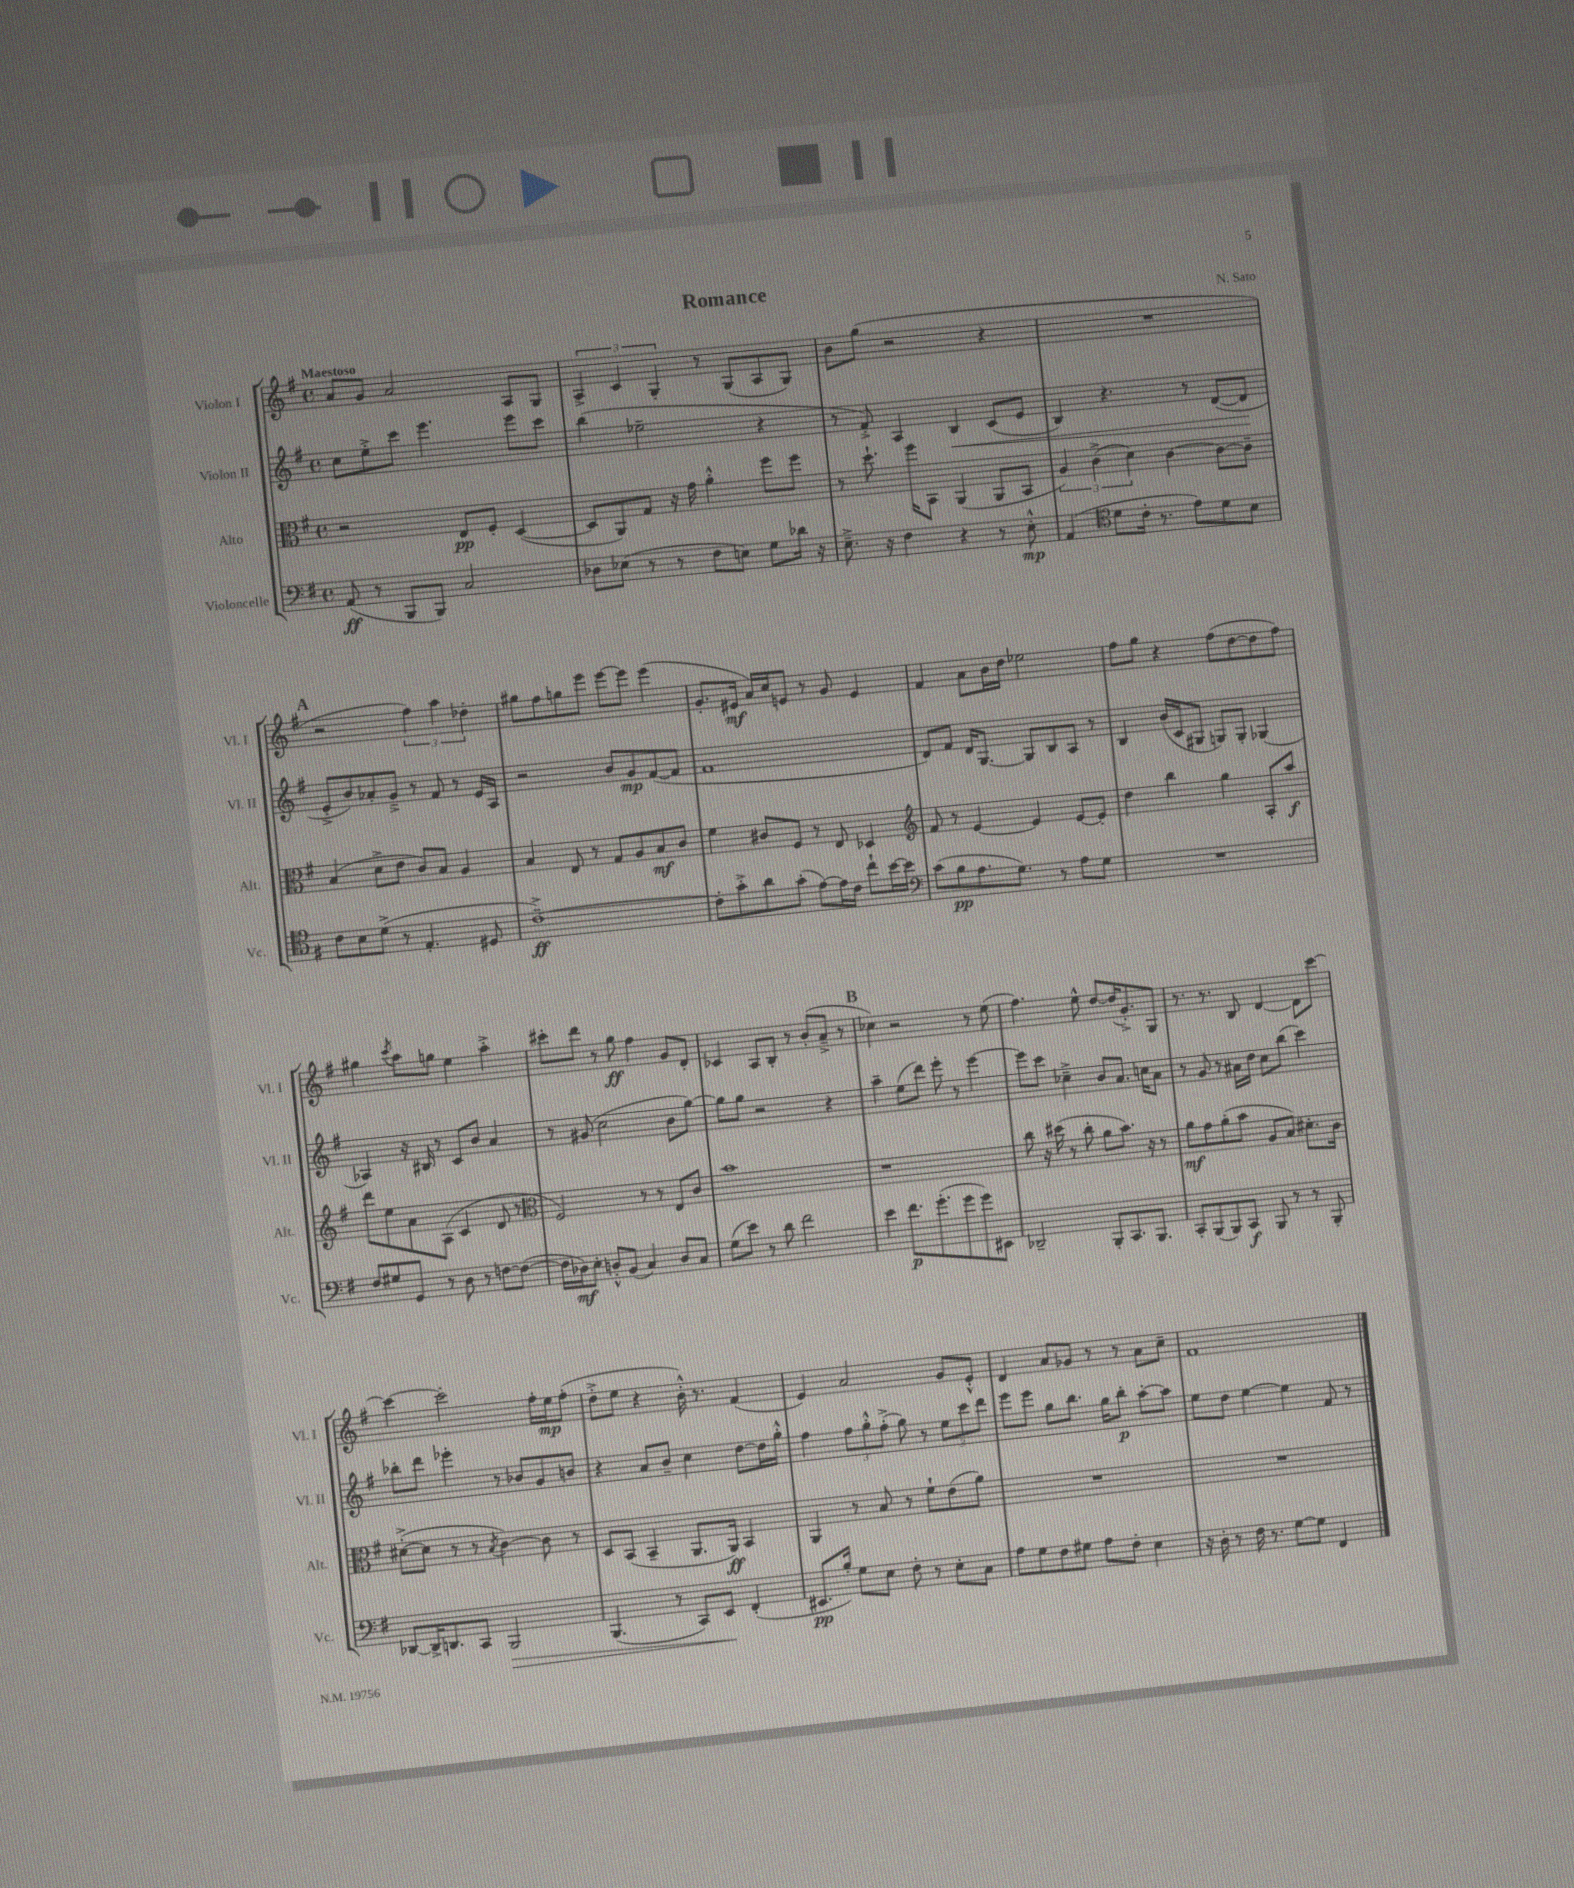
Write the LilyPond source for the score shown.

\header { title = "Romance" composer = "N. Sato" }
<<
\new StaffGroup <<
\new Staff = "s0" \with { instrumentName = "Violon I" shortInstrumentName = "Vl. I" } {
    \clef treble \key g \major \defaultTimeSignature \time 4/4 \tempo "Maestoso"
    a'8 g'8 a'2 a8 g8 |
    \tuplet 3/2 { a4-> c'4 g4-. } r8 g8( a8 g8) |
    b'8 g''8( r2 r4 |
    R1 |
    \mark \markup { \bold "A" } r2 \tuplet 3/2 { fis''4) a''4 des''4-. } |
    gis''8 fis''8 g''8 e'''8 e'''8~ e'''8 e'''4( |
    g'8.-. eis'16\mf a'16) c''16 e'8 r8 g'8 e'4 |
    fis'4 a'8 b'16 d''16 ees''2 |
    fis''8 g''8 r4 fis''8( d''8~ d''8 fis''8) |
    gis''4 \acciaccatura { c'''8 } a''8 g''8 e''4 a''4-.-> |
    cis'''8-. d'''8 r8 g''8\ff fis''4 g'8 d'8-. |
    ces'4 a8 b8-. r8 b'8-.( a'8---> r8 |
    \mark \markup { \bold "B" } ces''4) r2 r8 e''8( |
    fis''4.) e''8-^ d''8~ d''16( g'8.-.->) g8 |
    r8. r8. b8 d'4~ d'8 c'''8~ |
    c'''4~ c'''2-. fis''16-. e''16\mp fis''8-.( |
    d''8-.-> e''8 r4 b'16-.-^) r8. fis'4( |
    e'4) a'2 g'8 e'8-.-^ |
    d'4 a'8 ges'8 r8 r8 a'8 c''8-- |
    fis'1 \bar "|." |
}
\new Staff = "s1" \with { instrumentName = "Violon II" shortInstrumentName = "Vl. II" } {
    \clef treble \key g \major \defaultTimeSignature \time 4/4
    c''8 e''8-.-> c'''8 e'''4. e'''8 c'''8 |
    b''4( ees''2-- r4 |
    r8 fis'8-.->) a4 b4\< c'8( e'8 |
    b4) r4. r8 d'8~( d'8\! |
    \mark \markup { \bold "A" } e'8-.-> b'8) aes'8-. g'8---> r8 fis'8 r8 e'16 a16 |
    r2 b'8 g'8\mp fis'8~( fis'8 |
    fis'1 |
    d'8) fis'8 d'16 g8.~ g8 b8 a8 r8 |
    b4 b'16( c'16 gis8 g8) g8-. ges4( |
    aes4) r16 bis16 r8 c'8 b'8 a'4 |
    r8 gis'8( c''2 b'8 g''8~) |
    g''8 g''8 r2 r4 |
    \mark \markup { \bold "B" } a''4-- e''8( d'''8) e'''8-. r8 e'''4~ |
    e'''8 c'''8 ces''4---> b'8 a'8. c''16 a'8 |
    r8 g'8 r8 ais'16 d''16 c''8 b''8( c'''4) |
    bes''8-. d'''8 ees'''4-. r8 bes'8 g'8 b'8 |
    r4 a'8 b'8-- c''4 d''8~ d''16 g''16-.-^ |
    fis''4 \tuplet 3/2 { fis''8 g''8-.-^ fis''8-.->( } g''8) r8 \tuplet 3/2 { e''8 c'''8 d'''8 } |
    e'''8 e'''8 g''8 b''8. g''16 b''8-.\p a''8~-. a''8 |
    e''8 d''8 e''4~ e''4 fis'8 r8 \bar "|." |
}
\new Staff = "s2" \with { instrumentName = "Alto" shortInstrumentName = "Alt." } {
    \clef alto \key g \major \defaultTimeSignature \time 4/4
    r2 e8\pp fis8-. d4~( |
    d8 a,8) g8 r16 g'16 a'4-.-^ fis''8 fis''8 |
    r8 d''8.-! fis''16 b,8 a,4( a,8 b,8 |
    \tuplet 3/2 { a4) c'4->( d'4) } c'4~ c'8~ c'8-- |
    \mark \markup { \bold "A" } b4( d'8-> e'8 c'8) b8 a4 |
    b4 e8 r8 g8 a8 b8\mf c'8 |
    fis'4 cis'8 fis8 r8 e8 des4 |
    \clef treble fis'8 r8 e'4~ e'4 e'8~ e'8-. |
    d''4 b''4 g''4 a8-. a''8\f |
    d'''8 e''8 a'8 a8( c'4 d'8 r8 |
    \clef alto fis2) r8 r8 e8 c'8 |
    b'1 |
    \mark \markup { \bold "B" } r1 |
    c''8 r16 dis''16( r8 c''8-. a'8 b'8.) r16 r8 |
    a'8\mf g'8 a'8-.( b'8 a8 b8) dis'8.-. c'16 |
    dis'8~-.->( dis'8 r8 r8 \acciaccatura { b8 } c'4~) c'8 r8 |
    d8 b,8( b,4-- a,8. a,16\ff) b,4 |
    a,4 r8 b8 r8 fis'8-! e'8( a'8) |
    R1 |
    R1 \bar "|." |
}
\new Staff = "s3" \with { instrumentName = "Violoncelle" shortInstrumentName = "Vc." } {
    \clef bass \key g \major \defaultTimeSignature \time 4/4
    a,8\ff( r8 b,,8 b,,8) c2 |
    des8 ees8( r8 r8 fis8 e8) g8 des'16 r16 |
    e8.---> r16 fis4 r4 r8 e8-.-^\mp |
    a,4( \clef tenor d'8 c'16-. r8. e'8) d'8 b8 |
    \mark \markup { \bold "A" } c'8 b8 d'8->( r8 e4.-. dis8 |
    c'1~--->\ff) |
    c'8-. g'8-.-> a'8 g'8-.( e'8~) e'16 c'16 c''8-! b'16~ b'16 |
    \clef bass c'8( b8\pp a8. g8.) r8 a8 g8 |
    R1 |
    fis8 gis8 g,8 r8 d8 r8 f8~ f8~( |
    f16 des16\mf) e8-. d8-.-^ b,8( c4) d8 c8 |
    g8( e'8) r8 d'8 fis'2 |
    \mark \markup { \bold "B" } e'4 fis'8.\p g'8.-.( g'8 g'8) eis,8 |
    des,2-- b,,8-. c,8. b,,8. |
    c,8-. b,,8( b,,8) c,8\f b,,8 r8 r8 b,,8-. |
    des,8~ des,16-> d,8. c,8 b,,2\> |
    b,,4.( r8 c,8) e,8\! fis,4-.( |
    eis,8.\pp b16-.) g8 e8 fis8-. r8 e8-. c8 |
    a8 g8 fis8 gis8 a8 fis8-. e4 |
    r16 d16-. r8 fis16 r8. g8~ g8 fis,4 \bar "|." |
}
>>
>>
\layout { \context { \Score \remove "Bar_number_engraver" } }
